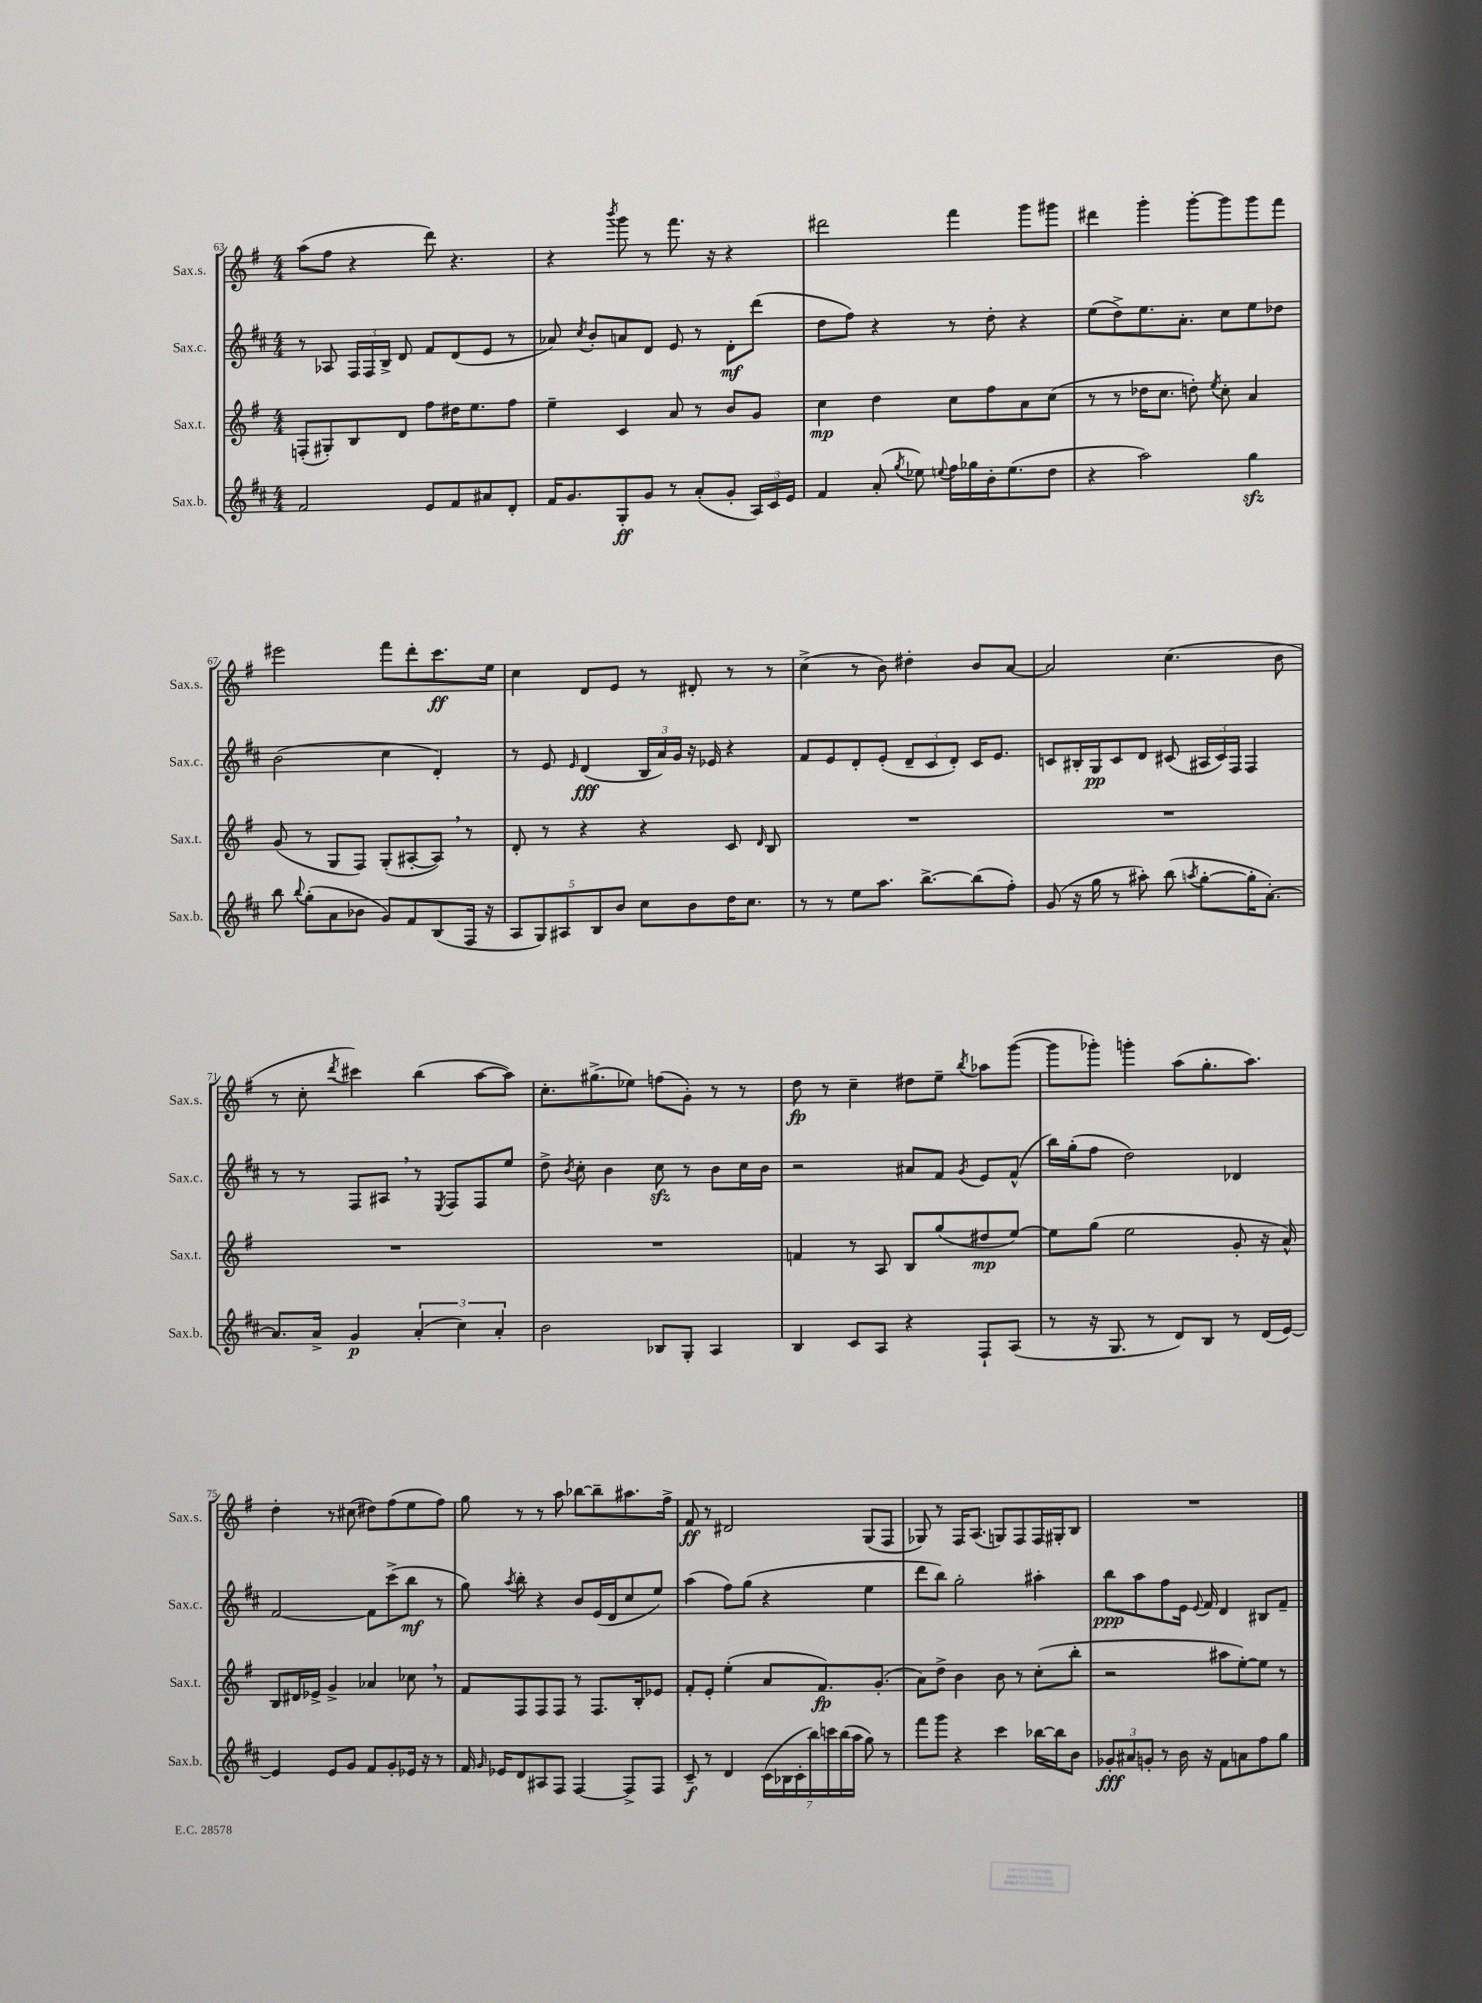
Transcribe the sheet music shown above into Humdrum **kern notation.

**kern	**kern	**kern	**kern
*staff4	*staff3	*staff2	*staff1
*clefG2	*clefG2	*clefG2	*clefG2
*k[f#c#]	*k[f#]	*k[f#c#]	*k[f#]
*M4/4	*M4/4	*M4/4	*M4/4
2f#	(8F'	8r	(8aa
.	8G#')	8A-	8ff#
.	8B	24F#	4r
.	.	24F#	.
.	.	24B^	.
.	8d	8d	.
8e	8ff#	8f#	8ddd)
8f#	16dd#	(8d	4.r
.	8.ee	.	.
8a#	.	8e	.
8d'	8ff#	8r	.
=	=	=	=
16f#	4ee~	8a-)	4r
8.g	.	.	.
.	.	8qcc#	.
.	.	8b'	.
.	.	.	8qbbb
8G'	4c	8a	8ggg
8g	.	8d	8r
8r	8a	8e	8.fff#
(8a'	8r	8r	.
.	.	.	16r
8g'	8b	8d'	4r
24A)	8g	(8ddd	.
24c#	.	.	.
24e	.	.	.
=	=	=	=
4f#	4cc	8dd	2ddd#
.	.	8ff#)	.
(8a'	4dd	4r	.
8qgg	.	.	.
8ee-)	.	.	.
8qqee	.	.	.
16ff#	8cc	8r	4fff#
16gg-	.	.	.
16b'	8ff#	8dd'	.
(8.ee	.	.	.
.	8a	4r	8ggg
8dd	(8cc	.	8ggg#
=	=	=	=
4r	8r	(8ee	4ddd#
.	8r	8dd^)	.
2aa)	16dd-	8.ee	4ggg'
.	8.cc	.	.
.	.	8.a'	.
.	8dd')	.	[8ggg'
.	8qee	.	.
.	8cc'	8cc#	8ggg]
4gg	4a	8ee	8ggg
.	.	8dd-	8fff#
=	=	=	=
8bb	(8g	(2b	2eee#
8qqbb	.	.	.
(8gg'	8r	.	.
8a	8G	.	.
8b-	8F#)	.	.
8g)	(8G'	4cc#	8fff#
8f#	[8A#'	.	8ddd'
(8B	8A#])	4d')	8.ccc
16F#	8r	.	.
16r	.	.	16ee
=	=	=	=
10A	8d'	8r	4cc
10G)	.	.	.
.	8r	8e	.
10A#	.	.	.
.	.	16qqe	.
.	4r	(4d	8d
10B	.	.	.
.	.	.	8e
10b	.	.	.
8cc#	4r	24B	8r
.	.	24a)	.
.	.	24g	.
8b	.	16r	8d#'
.	.	16e-	.
16dd	8c	4r	8r
8.cc#	.	.	.
.	16qqd	.	.
.	8B	.	8r
=	=	=	=
8r	1r	8f#	(4cc^
8r	.	8e	.
8ee	.	8d'	8r
8.aa	.	(8e'	8b)
.	.	12d~	4dd#'
[8.bb^	.	.	.
.	.	12c#	.
.	.	12d')	.
(8bb]	.	16c#	8b
.	.	8.e	.
8ff#')	.	.	[8a
=	=	=	=
(8g	1r	8c	2a]
16r	.	16B#'	.
16gg	.	16G	.
8r	.	8c	.
8aa#')	.	8d	.
(8bb	.	(8c#	(4.cc
8qaa	.	.	.
[8gg'	.	24A#	.
.	.	24c#)	.
.	.	24F#	.
16gg']	.	4F#	.
[8.a')	.	.	.
.	.	.	8b
=	=	=	=
8.a]	1r	8r	8r
.	.	8r	8cc'
16a^	.	.	.
.	.	.	8qddd
4g	.	8F#	4ccc#)
.	.	8A#	.
(6a'	.	8r	(4bb
.	.	8qE	.
.	.	8F#	.
6cc#)	.	.	.
.	.	8F#	[8aa
6a'	.	.	.
.	.	8ee	8aa])
=	=	=	=
2b	1r	8dd^	8.cc'
.	.	8qb	.
.	.	8cc#'	.
.	.	.	(8.gg#^
.	.	4b	.
.	.	.	8ee-)
8B-	.	8cc#	(8ff
8G'	.	8r	8g')
4A	.	8b	8r
.	.	16cc#	8r
.	.	16b	.
=	=	=	=
4B	4f	2r	8dd
.	.	.	8r
8c#	8r	.	4cc~
8A	8A	.	.
4r	8B	8a#	8dd#
.	(8gg	8f#	8ee~
.	.	8qg	8qbb
8F#`	8dd#	8e	8aa-
(8A	[8ee)	(8f#^^	([8ggg
=	=	=	=
8r	8ee]	16bb)	8ggg]
.	.	(16gg'	.
16r	(8gg	8ff#	8ggg-')
8.G	.	.	.
.	2ee	2dd)	4ggg'
8r	.	.	.
8d)	.	.	(8aa
8B	.	.	8.gg'
8r	8g'	4d-	.
.	.	.	8.aa)
(16d	16r	.	.
[16e)	16a^^)	.	.
=	=	=	=
4e]	8B	[2f#	4dd'
.	16d#	.	.
.	16e-^	.	.
8e	4g^	.	8r
8g	.	.	(8cc#
8f#	4a-	8f#]	8dd#)
8g'	.	(8ccc#^	(8ff#
16e-	8cc-	8bb	8ee
16r	.	.	.
8r	8r	8r	8ff#)
=	=	=	=
16f#	8f#	8gg)	8gg
16qqg	.	.	.
16e-	.	.	.
.	.	8qaa	.
8d	8F#	8bb'	8r
8A#	8F#	4r	8r
8F#	8F#	.	8aa
[4F#	8r	8b	[8bb-
.	8.F#	(16e	8bb-~]
.	.	16d	.
8F#^]	.	8cc#	8.aa#
.	16B'	.	.
8F#	8e-	8ee)	.
.	.	.	16ff#^
=	=	=	=
8c#~	8f#'	(4aa	8f#
8r	8e'	.	8r
4d	(4ee'	8ff#)	2d#
.	.	(8gg	.
(28c#	8a	4r	.
28B-	.	.	.
28c#'	.	.	.
28bb)	.	.	.
.	8.f#)	.	.
28ccc	.	.	.
(28bb	.	.	.
28aa	.	.	.
8gg)	.	4ee	(8G
.	(8.g'	.	.
8r	.	.	8F#
=	=	=	=
8fff#	8a)	8ddd	8G-)
8ggg	8dd^	8bb)	8r
4r	4b	2gg'	16F#
.	.	.	(8.A
4ccc#	8b	.	8G)
.	8r	.	8F#
[16bb-	(8cc'	4aa#'	16F#
16bb-]	.	.	16G#'
8b	8bb'	.	8B
=	=	=	=
12g-'	2r	8bb	1r
12a#	.	.	.
.	.	8aa	.
12g'	.	.	.
8r	.	8ff#	.
16b	.	16e	.
.	.	8qqe	.
16r	.	16f#	.
8f#	8aa#	4d	.
8a	[8ee')	.	.
8ff#	8ee]	8B#	.
8gg	8r	8f#~	.
==	==	==	==
*-	*-	*-	*-
